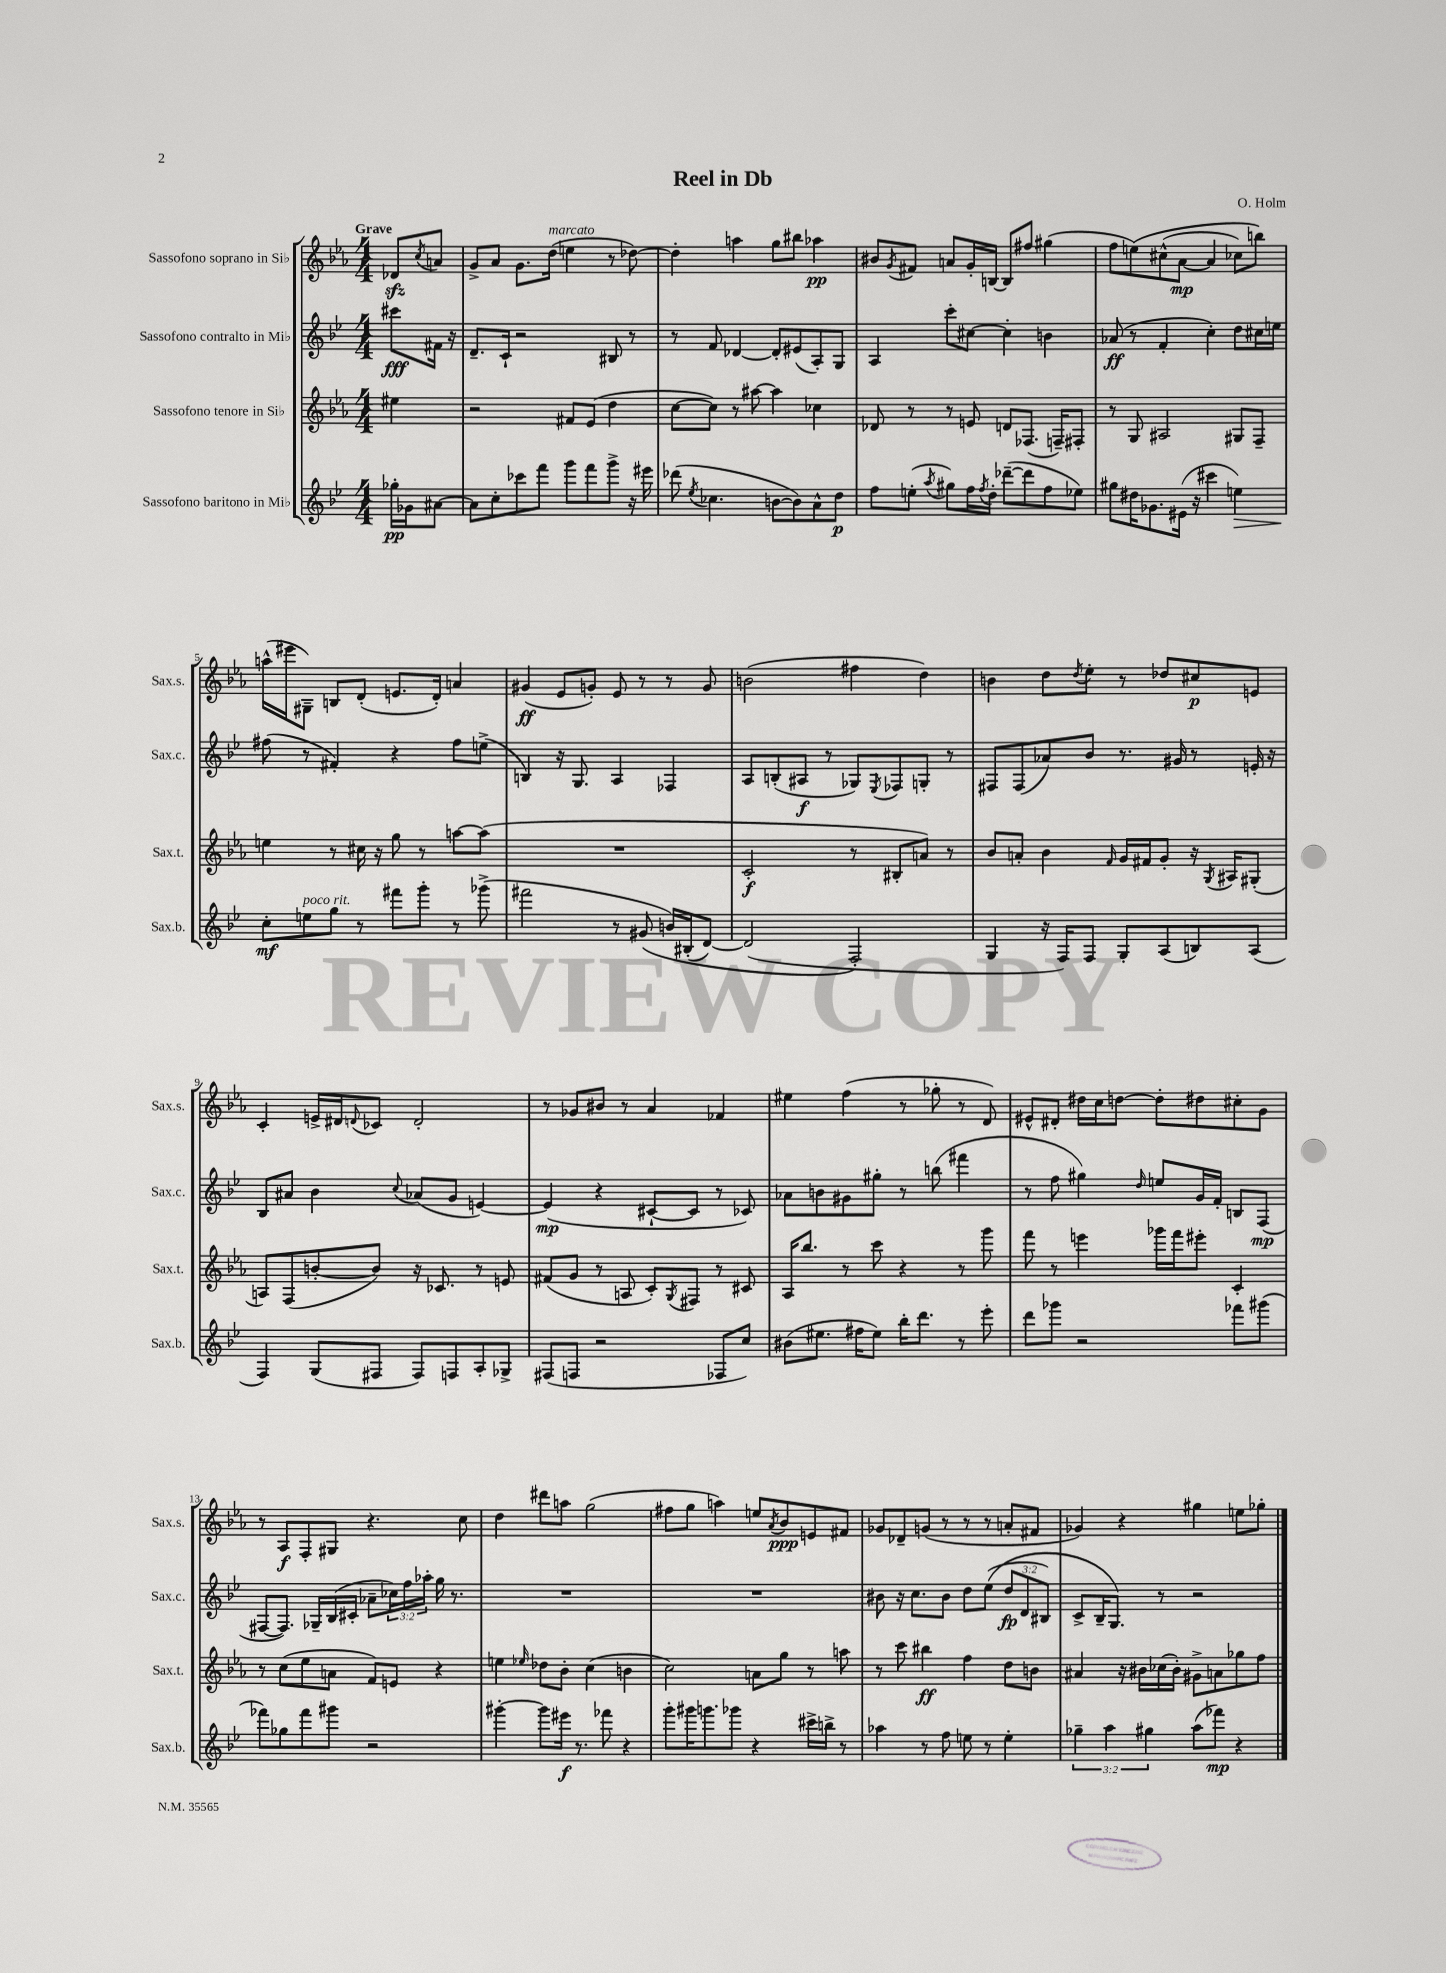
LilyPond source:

\header { title = "Reel in Db" composer = "O. Holm" }
<<
\new StaffGroup <<
\new Staff = "s0" \with { instrumentName = "Sassofono soprano in Sib" shortInstrumentName = "Sax.s." } {
    \clef treble \key ees \major \numericTimeSignature \time 4/4 \partial 4 \tempo "Grave"
    des'8\sfz \acciaccatura { c''8 } a'8 |
    g'8-> aes'8 g'8. d''16^\markup { \italic "marcato" }( e''4 r8 des''8~) |
    des''4-. a''4 g''8 bis''8 aes''4\pp |
    bis'8 \acciaccatura { g'8 } fis'8 a'8 g'16-. b16~ b8 fis''8 gis''4( |
    f''8 e''8)\( cis''8-^( aes'8~\mp aes'4 ces''8) b''8\) |
    a''16-^( eis'''16 gis8--) b8 d'8-.( e'8. d'16-.) a'4 |
    gis'4\ff( ees'8 g'8-.) ees'8 r8 r8 g'8 |
    b'2( fis''4 d''4) |
    b'4 d''8 \acciaccatura { d''8 } ees''8-. r8 des''8 cis''8\p e'8 |
    c'4-. e'16-> dis'16 \appoggiatura { d'8 } ces'8 d'2-. |
    r8 ges'8 bis'8 r8 aes'4 fes'4 |
    eis''4 f''4( r8 ges''8-. r8 d'8) |
    eis'8-^ dis'8-. dis''16 c''16 d''8~ d''8-. dis''8 cis''8-. g'8 |
    r8 aes8\f f8-. gis8 r4. c''8 |
    d''4 dis'''8 a''8 g''2( |
    fis''8 g''8 a''4) e''8 \acciaccatura { aes'8 } bes'8\ppp e'8 fis'8 |
    ges'8 des'8-- g'8( r8 r8 r8 a'8-. fis'8 |
    ges'4) r4 gis''4 e''8 ges''8-. \bar "|." |
}
\new Staff = "s1" \with { instrumentName = "Sassofono contralto in Mib" shortInstrumentName = "Sax.c." } {
    \clef treble \key bes \major \numericTimeSignature \time 4/4 \override Staff.TupletNumber.text = #tuplet-number::calc-fraction-text \partial 4
    cis'''8\fff fis'16 r16 |
    d'8.-- c'16-! r2 bis8 r8 |
    r8 f'8 des'4~ des'8-. eis'8( a8-.) g8 |
    a4 c'''8-. cis''8~ cis''4-. b'4 |
    aes'8\ff( r8 f'4-. c''4-.) d''8 cis''16 e''16 |
    fis''8( r8 fis'4-.) r4 fis''8 e''8->( |
    b4) r16 g8. a4 fes4 |
    a8 b8-.( ais8\f r8 ges8) \acciaccatura { ees8 } fes8 g8-. r8 |
    fis8 fis8( aes'8) bes'8 r8. gis'16 r8 e'16-. r16 |
    bes8 ais'8 bes'4 \appoggiatura { c''8 } aes'8( g'8 e'4~) |
    e'4\mp( r4 cis'8~-! cis'8 r8 ces'8) |
    aes'8 b'8 gis'8 gis''8-. r8 b''8( fis'''4 |
    r8 f''8 gis''4) \grace { d''16 } e''8 g'16 f'16-. b8 f8\mp( |
    fis8~ fis8.) ges16-- bes16( cis'16-. aes'8-- \tuplet 3/2 { ces''16) f''16 aes''16-. } g''16 r8. |
    R1 |
    R1 |
    bis'8 r16 c''8. bis'8 d''8 ees''8(\( \tuplet 3/2 { d''8\fp d'8 bis8) } |
    c'8-> bes16-- g8.\) r8 r2 \bar "|." |
}
\new Staff = "s2" \with { instrumentName = "Sassofono tenore in Sib" shortInstrumentName = "Sax.t." } {
    \clef treble \key ees \major \numericTimeSignature \time 4/4 \partial 4
    eis''4 |
    r2 fis'8 ees'8( d''4 |
    c''8~ c''8) r8 ais''8~ ais''4 ces''4 |
    des'8 r8 r8 e'8 d'8 fes8.( f16--) fis8-. |
    r8 g8 ais2 gis8 f8-- |
    e''4 r8 cis''16 r16 g''8 r8 a''8~ a''8( |
    R1 |
    c'2-.\f r8 bis8-. a'8) r8 |
    bes'8 a'8-. bes'4 \grace { f'16 } g'16 fis'16 g'8-. r16 \acciaccatura { g8 } ais16 gis8-.( |
    a8) f8( b'8~-. b'8) r16 ces'8. r8 e'8 |
    fis'8( g'8 r8 a8 c'8-.) \acciaccatura { g8 } fis8 r8 cis'8 |
    aes16 bes''8. r8 c'''8 r4 r8 g'''8 |
    f'''8 r8 e'''4 ges'''16 f'''16 eis'''8-. c'4-. |
    r8 c''8( ees''8 a'8 f'8) e'8 r4 |
    e''4 \grace { ees''16 } des''8 bes'8-. c''4( b'4 |
    c''2) a'8 g''8 r8 a''8 |
    r8 c'''8 bis''4\ff f''4 d''8 b'8 |
    ais'4 r16 bis'16 ces''16( bis'16-.) gis'8-> a'8 ges''8 f''8 \bar "|." |
}
\new Staff = "s3" \with { instrumentName = "Sassofono baritono in Mib" shortInstrumentName = "Sax.b." } {
    \clef treble \key bes \major \numericTimeSignature \time 4/4 \override Staff.TupletNumber.text = #tuplet-number::calc-fraction-text \partial 4
    ges''16-.\pp ges'16 ais'8~ |
    ais'8 c''8-. ces'''8 f'''8 g'''8 f'''8 g'''8-> r16 eis'''16 |
    des'''8( \acciaccatura { ees''8 } ces''4. b'8~ b'8) a'8-^ d''8\p |
    f''8 e''8-.( \acciaccatura { a''8 } gis''8) f''16 \acciaccatura { f''8 } d''16-. des'''8~--( des'''8 f''8 ees''8) |
    gis''8 dis''16 ges'8. eis'16( r16 cis'''4 e''4\>) |
    c''8-.\mf\! e''8^\markup { \italic "poco rit." } g''8 r8 fis'''8 g'''8-. r8 ges'''8->( |
    fis'''2 r8 gis'8\( b'16) bis16-.( d'8~) |
    d'2( f2-.\) |
    g4 r16 f16) f8 g8-. a8( b8) a8( |
    f4) g8( fis8 fis8) f8 a8-. ges8-> |
    fis8( f8 r2 fes8 c''8) |
    bis'8( eis''8. fis''16 eis''8) bes''16-. d'''8. r8 ees'''8-. |
    d'''8 ges'''8 r2 fes'''8 gis'''8( |
    fes'''8) ges''8 fes'''8 gis'''8 r2 |
    gis'''4~-. gis'''8 eis'''16\f r8. fes'''8 r4 |
    g'''8-. gis'''16 g'''8. ges'''8 r4 cis'''16-> b''16-> r8 |
    aes''4 r8 f''8 e''8 r8 e''4-. |
    \tuplet 3/2 { ges''4-- a''4 gis''4 } a''8( fes'''8\mp) r4 \bar "|." |
}
>>
>>
